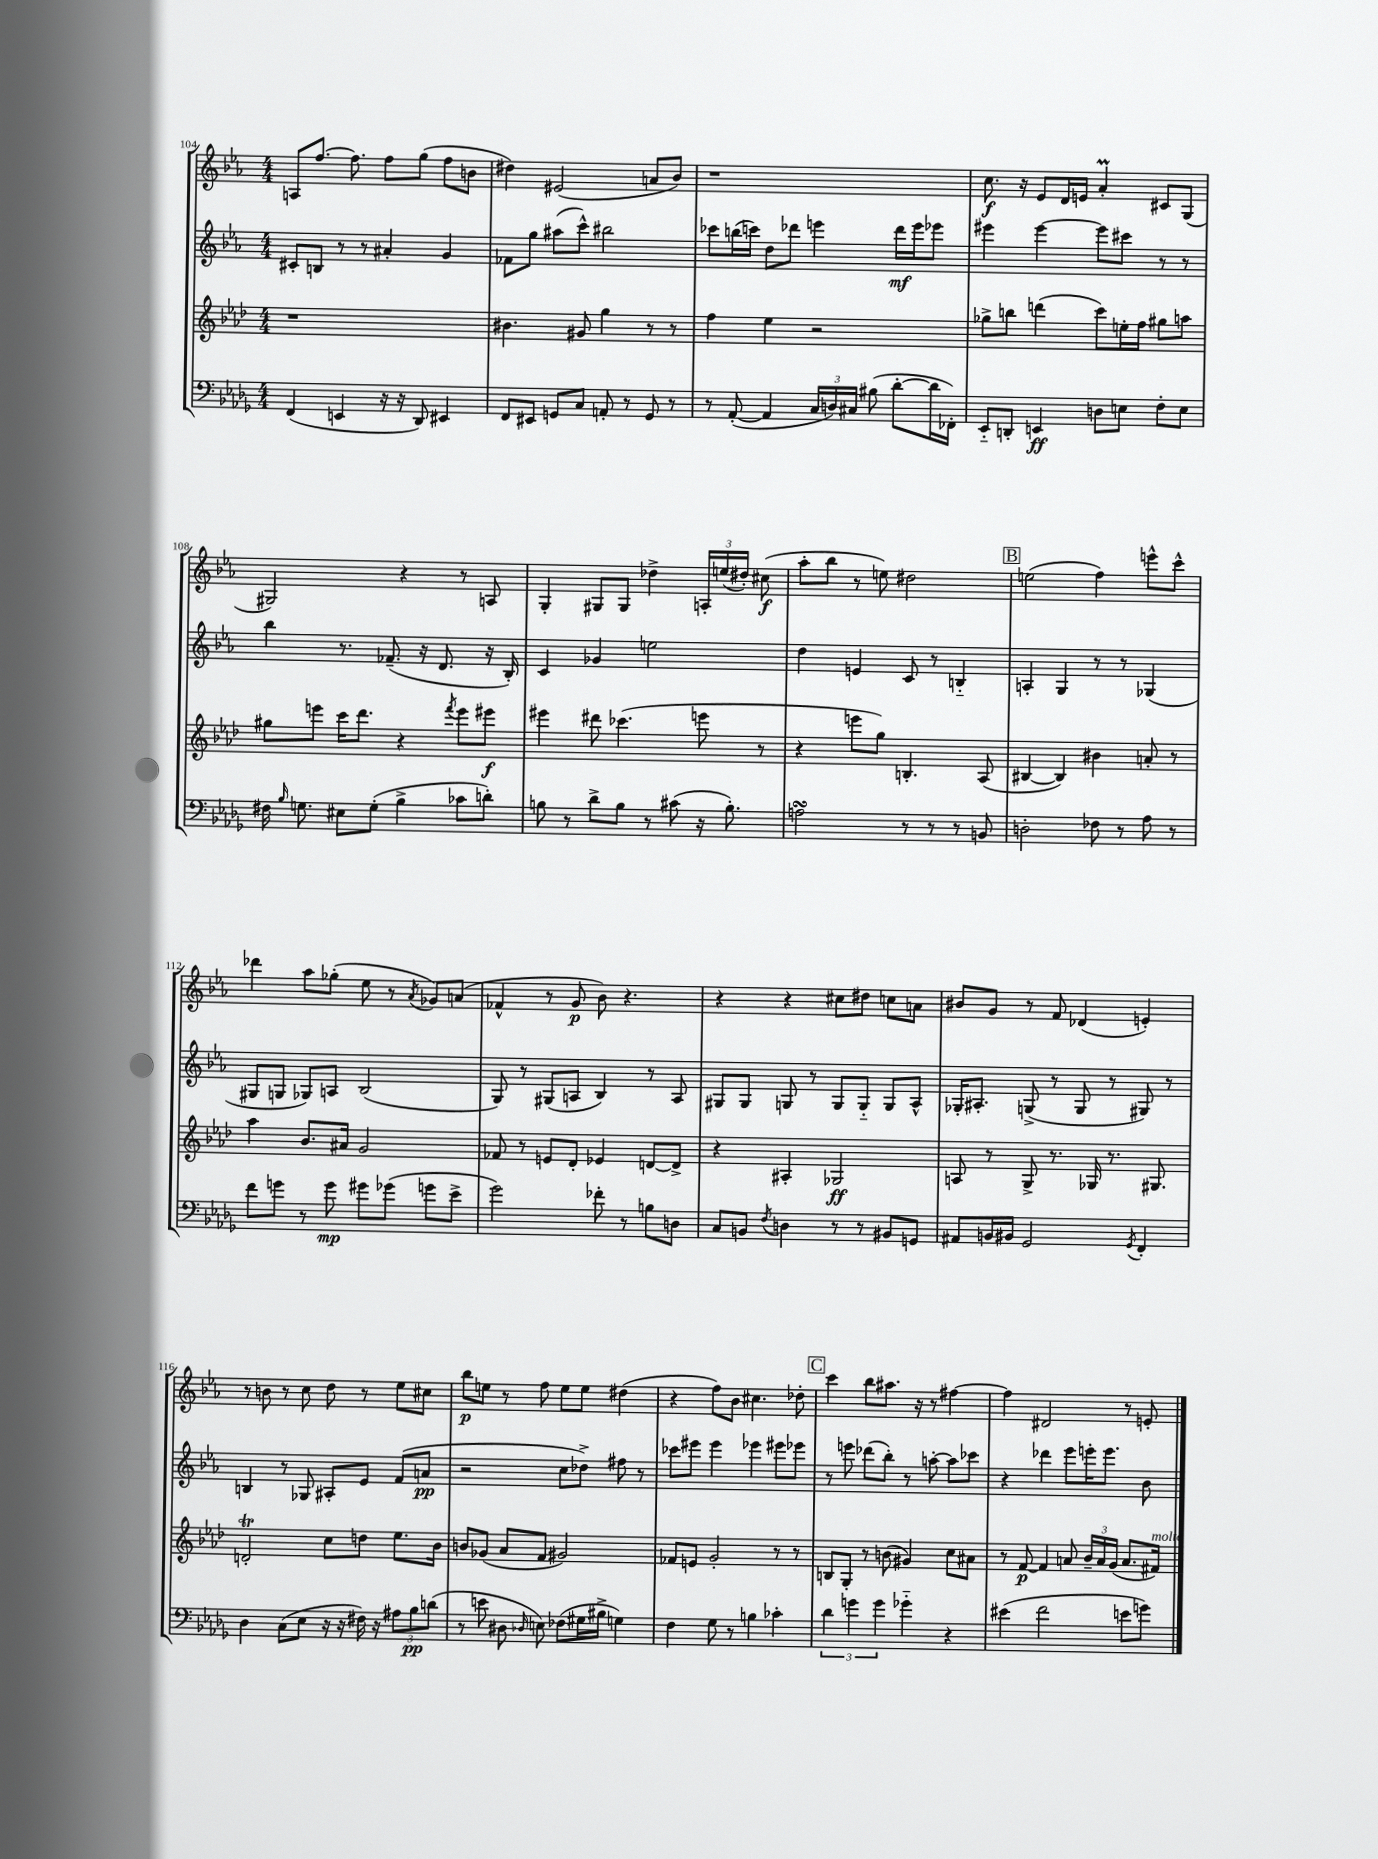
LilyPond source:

<<
\new StaffGroup <<
\new Staff = "s0" {
    \clef treble \key ees \major \numericTimeSignature \time 4/4
    \autoBeamOff a8[ f''8.]~ f''8. f''8[ g''8]( f''8[ b'8] |
    dis''4) eis'2( a'8[ bes'8]) |
    r1 |
    c''8.\f r16 ees'8[ d'16 e'16] aes'4-.\prall cis'8[ g8]( |
    gis2) r4 r8 a8 |
    g4-. gis8[ gis8] des''4-> \tuplet 3/2 { a16[-. e''16( dis''16]-.) } cis''8\f( |
    aes''8[-. bes''8] r8 e''8) dis''2 |
    \mark \markup { \box "B" } e''2( f''4) e'''8[-^ c'''8]-^ |
    des'''4 aes''8[ ges''8]-.( ees''8 r8 \acciaccatura { aes'8 } ges'8[) a'8]( |
    fes'4-^ r8 g'8\p bes'8) r4. |
    r4 r4 cis''8[ dis''8] c''8[ a'8] |
    bis'8[ g'8] r8 f'8 des'4( e'4-.) |
    r8 b'8 r8 c''8 d''8 r8 ees''8[ cis''8] |
    bes''8[\p e''8] r8 f''8 e''8[ e''8] dis''4( |
    r4 f''8[) bes'8] cis''4. des''8-. |
    \mark \markup { \box "C" } c'''4 bes''8[ ais''8.] r16 r8 fis''4~ |
    fis''4 dis'2 r8 e'8-. \bar "|." |
}
\new Staff = "s1" {
    \clef treble \key ees \major \numericTimeSignature \time 4/4
    \autoBeamOff cis'8[-. b8] r8 r8 ais'4-. g'4 |
    fes'8[ g''8] ais''8[( c'''8]-^) bis''2 |
    ces'''8[ b''16( c'''16]) d''8[ des'''8] e'''4 des'''16[\mf e'''16 ees'''8] |
    eis'''4 eis'''4~ eis'''8[ cis'''8] r8 r8 |
    bes''4 r8. fes'8.--( r16 d'8. r16 bes16-.) |
    c'4 ges'4 e''2 |
    d''4 e'4 c'8 r8 b4-_ |
    \mark \markup { \box "B" } a4-. g4 r8 r8 ges4( |
    gis8[ g8] ges8[) a8] bes2( |
    g8) r8 gis8[( a8] bes4) r8 a8 |
    gis8[ gis8] g8 r8 g8[ g8]-_ g8[ aes8]-^ |
    ges16[-. ais8.]-. g8->( r8 g8 r8 gis8) r8 |
    b4 r8 ges8 ais8[-. ees'8] f'8[( a'8]\pp |
    r2 c''8[ des''8]->) fis''8 r8 |
    ces'''8[ eis'''8] eis'''4 ees'''4 eis'''8[ ees'''8] |
    \mark \markup { \box "C" } r8 e'''8 des'''8[( bes''8]-.) r8 a''8~-. a''8[ ces'''8] |
    r4 des'''4 ees'''8[ e'''16-. e'''8.] bes'8 \bar "|." |
}
\new Staff = "s2" {
    \clef treble \key aes \major \numericTimeSignature \time 4/4
    \autoBeamOff r1 |
    bis'4. gis'8 g''4 r8 r8 |
    f''4 ees''4 r2 |
    ges''8[-> b''8] d'''4( c'''8[) e''16-. f''16] gis''8[ a''8] |
    gis''8[ e'''8] c'''16[ des'''8.] r4 \acciaccatura { f'''8 } e'''8[ eis'''8]\f |
    eis'''4 dis'''8 ces'''4.( e'''8 r8 |
    r4 e'''8[ g''8]) b4.-. aes8( |
    \mark \markup { \box "B" } bis4~ bis4) bis'4 a'8-. r8 |
    aes''4 bes'8.[ ais'16] g'2 |
    fes'8 r8 e'8[ des'8]-. ees'4 d'8[~ d'8]-> |
    r4 ais4-. ges2\ff |
    a8 r8 g8-> r8. ges16 r8. gis8. |
    d'2-.\trill c''8[ d''8] ees''8.[ bes'16] |
    b'8[ ges'8]( aes'8[ f'8] gis'2) |
    fes'8[ e'8] g'2-. r8 r8 |
    \mark \markup { \box "C" } b8[ g8]-. r8 b'8( gis'4) c''8[ ais'8] |
    r8 f'8~\p f'4 a'8 \tuplet 3/2 { bes'16[-- a'16 g'16]( } a'8.[ fis'16]^\markup { \italic "molto" }) \bar "|." |
}
\new Staff = "s3" {
    \clef bass \key des \major \numericTimeSignature \time 4/4
    \autoBeamOff f,4( e,4 r16 r16 des,8) eis,4 |
    f,8[ eis,8] g,8[ c8] a,8-. r8 g,8 r8 |
    r8 aes,8~-.( aes,4 \tuplet 3/2 { c16[ d16) cis16] } bis8( des'8[~-. des'16 fes,16]-.) |
    ees,8[-_ d,8]-. e,4\ff d8[ e8] f8[-. e8] |
    fis16 \grace { bes16 } g8. eis8[ g8]-.( bes4-> ces'8[ d'8]-.) |
    b8 r8 des'8[-> b8] r8 cis'8( r16 b8.-.) |
    a2\turn r8 r8 r8 b,8 |
    \mark \markup { \box "B" } d2-. fes8 r8 aes8 r8 |
    f'8[ g'8] r8 g'8\mp gis'8[ ges'8]( g'8[ ees'8]-> |
    ges'2) fes'8-. r8 b8[ d8] |
    c8[ b,8] \acciaccatura { f8 } d4 r8 r8 bis,8[ g,8] |
    ais,8[ b,16 bis,16] ges,2 \acciaccatura { ges,8 } f,4-. |
    des4 c8[( ees8] r16 r16 fis16) r16 \tuplet 3/2 { ais8[ bes8\pp d'8]( } |
    r8 e'8 dis8 \grace { des16 } e8) fes8[( gis16 bis16]-> g4) |
    f4 ges8 r8 b4 ces'4-. |
    \mark \markup { \box "C" } \tuplet 3/2 { des'4 g'4 g'4 } ges'4-_ r4 |
    eis'4( f'2 e'8[ g'8]) \bar "|." |
}
>>
>>
\layout { \context { \Score currentBarNumber = #104 } }
